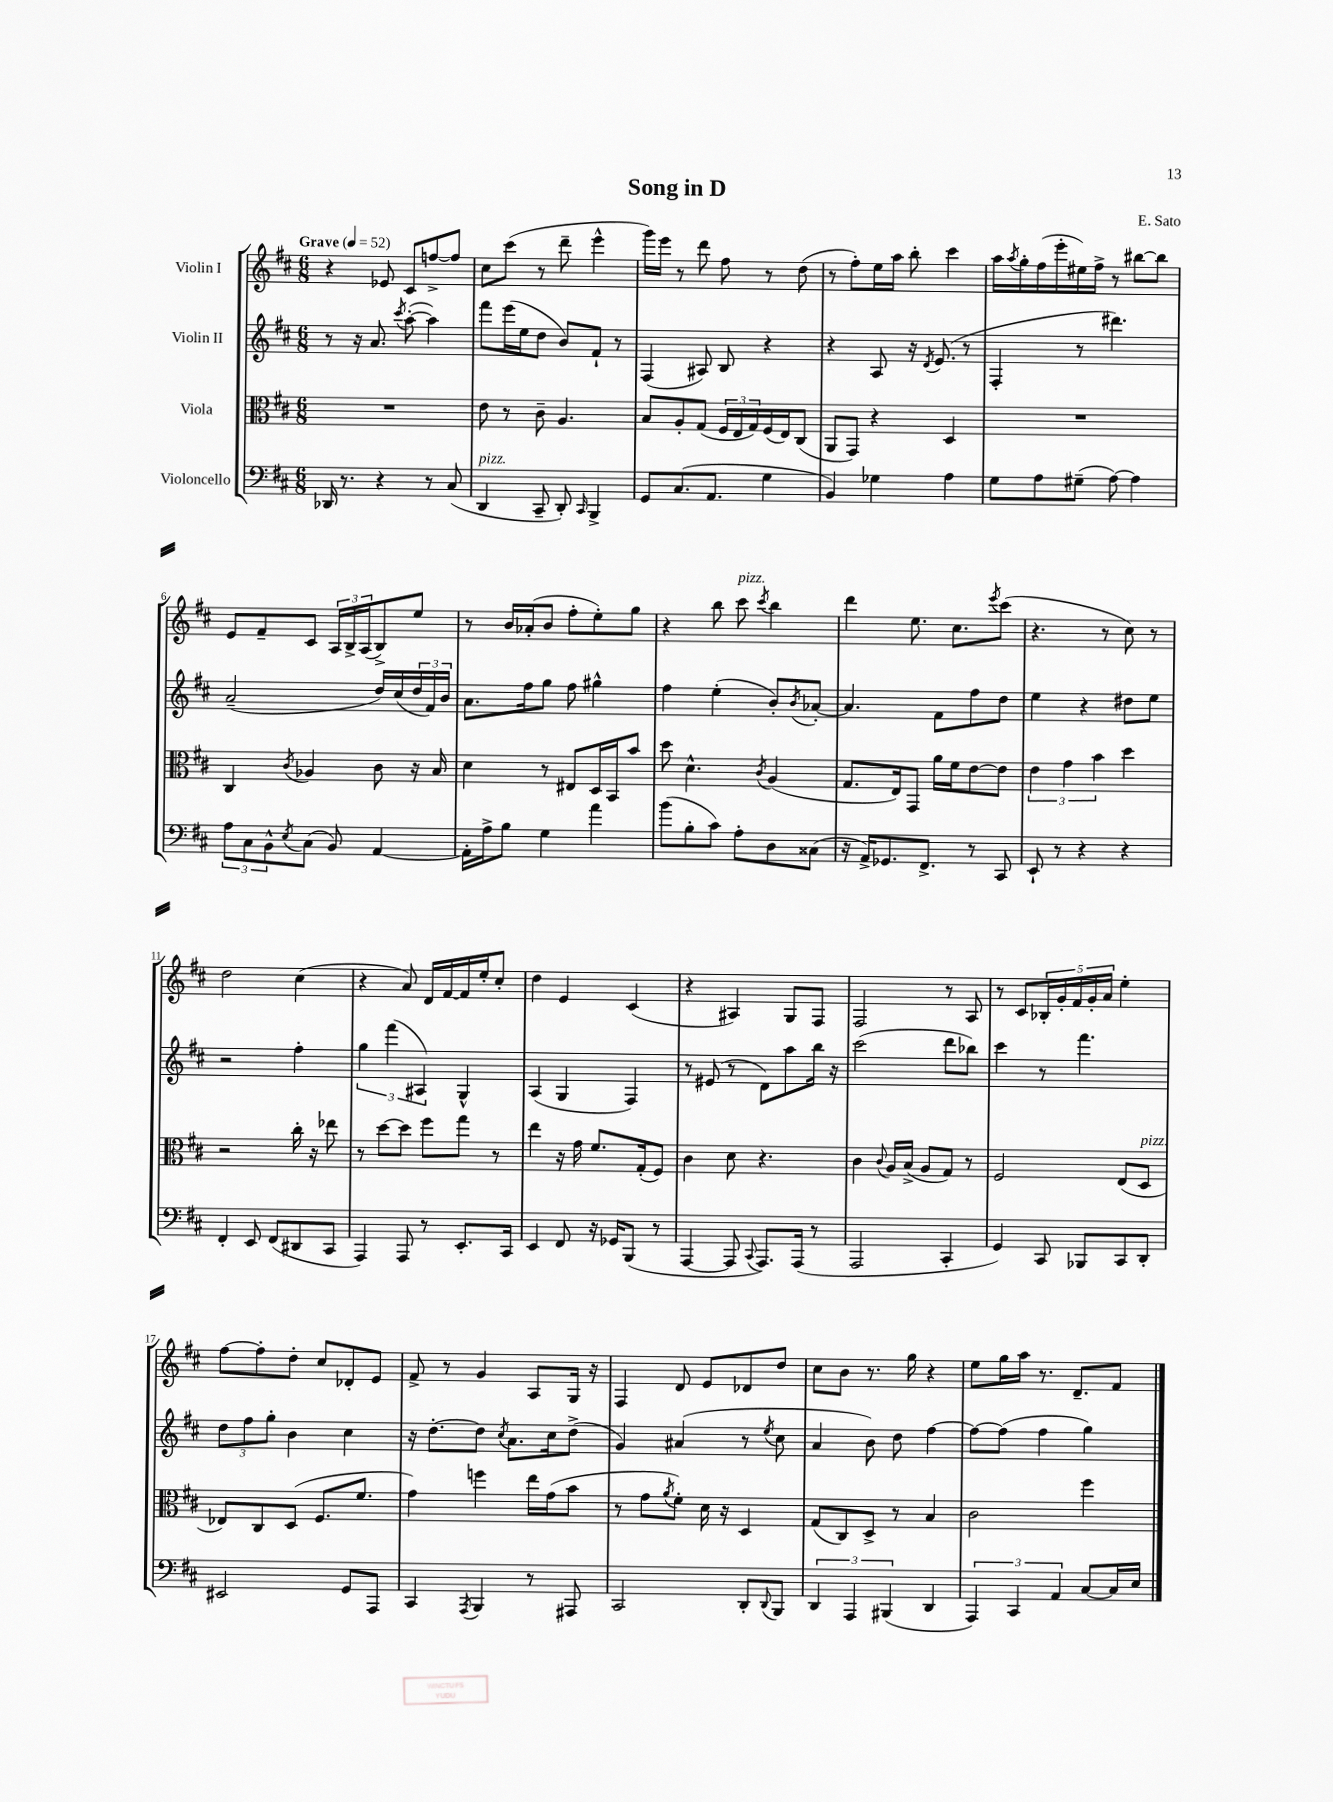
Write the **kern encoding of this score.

**kern	**kern	**kern	**kern
*staff4	*staff3	*staff2	*staff1
*clefF4	*clefC3	*clefG2	*clefG2
*k[f#c#]	*k[f#c#]	*k[f#c#]	*k[f#c#]
*M6/8	*M6/8	*M6/8	*M6/8
*MM52	*MM52	*MM52	*MM52
16DD-	2.r	8r	4r
8.r	.	.	.
.	.	16r	.
.	.	8.a	.
4r	.	.	8e-
.	.	8qccc#	.
.	.	([8aa'	8c#
8r	.	4aa])	[8ff^
(8C#	.	.	8ff]
=	=	=	=
4DD	8e	8fff#	8cc#
.	8r	(16eee	(8ccc#
.	.	16ee	.
8CC#~	8c#~	8dd	8r
8DD')	4.A	8b)	8ddd~
16qqCC#	.	.	.
4BBB^	.	8f#`	4eee^^
.	.	8r	.
=	=	=	=
8GG	8B	(4F#	16ggg)
.	.	.	16eee
(8.C#	8A'	.	8r
.	(8G	8A#)	8ddd
8.AA	.	.	.
.	24F#	8B	8ff#
.	24E	.	.
.	24G)	.	.
4G	(16F#	4r	8r
.	16E)	.	.
.	(8C#	.	(8dd
=	=	=	=
4BB)	8AA	4r	8r
.	8GG)	.	8ff#')
4G-	4r	8A	16ee
.	.	.	16aa
.	.	16r	8bb'
.	.	8qd	.
.	.	(8.e	.
4A	4D	.	4ccc#
.	.	8r	.
=	=	=	=
8G	2.r	4F#'	16aa
.	.	.	8qaa
.	.	.	16gg'
8A	.	.	(16ff#
.	.	.	16eee'
(8G#~	.	8r	16ee#)
.	.	.	16ff#^
[8A)	.	4.ddd#)	8r
4A]	.	.	[8bb#
.	.	.	8bb#]
=	=	=	=
12A	4C#	(2a~	8e
12C#	.	.	.
.	.	.	8f#~
12BB^^	.	.	.
8qE	8qc#	.	.
(8C#	4A-	.	8c#
8BB)	.	.	24A
.	.	.	24B^
.	.	.	(24A
[4AA	8c#	16dd)	8B^)
.	.	(16cc#	.
.	16r	24dd	8ee
.	.	24f#)	.
.	16B	.	.
.	.	24b	.
=	=	=	=
16AA']	4d	8.a	8r
16A^	.	.	.
8B	.	.	16b
.	.	16ff#	(16a-'
4G	8r	8gg	8b
.	8E#	8ff#	8ff#'
4a	16D	4gg#^^	8ee')
.	16BB	.	.
.	8b	.	8gg
=	=	=	=
(8b	8dd	4ff#	4r
8B'	4.d^^	.	.
8c#)	.	(4ee'	8bb
8A'	.	.	8ccc#
.	8qc#	.	8qccc#
8D	(4A	8b')	4bb
.	.	8qb	.
(8C##	.	[8a-'	.
=	=	=	=
16r	8.G	4.a-]	4ddd
16AA^)	.	.	.
8.GG-	.	.	.
.	16E)	.	.
.	8GG	.	8.ee
8.FF#^	.	.	.
.	16a	8f#	.
.	16f#	.	8.cc#
8r	[8e	8ff#	.
.	.	.	8qeee
8CC#	8e]	8dd	(8ccc#
=	=	=	=
8EE`	6e	4ee	4.r
8r	.	.	.
.	6g	.	.
4r	.	4r	.
.	6b	.	.
.	.	.	8r
4r	4dd	8dd#	8cc#)
.	.	8ee	8r
=	=	=	=
4FF#'	2r	2r	2dd
8EE	.	.	.
(8FF#	.	.	.
8DD#	16cc#'	4ff#'	(4cc#
.	16r	.	.
8CC#	8ee-	.	.
=	=	=	=
4AAA)	8r	6gg	4r
.	[8dd	.	.
.	.	(6fff#	.
8AAA	8dd]	.	8a)
.	.	6A#)	.
8r	8ff#	.	16d
.	.	.	[16f#
8.EE'	8gg	4G^^	16f#]
.	.	.	16ee'
.	8r	.	8cc#'
16CC#	.	.	.
=	=	=	=
4EE	4ee	(4A	4dd
8FF#	16r	4G	4e
.	16g	.	.
16r	8.f#	.	.
16GG-	.	.	.
(8BBB	.	4F#)	(4c#
.	(16G'	.	.
8r	8F#)	.	.
=	=	=	=
[4AAA	4c#	8r	4r
.	.	(8e#	.
8AAA]	8d	8r	4A#)
8qqCC#	.	.	.
8.AAA)	4.r	8d)	.
.	.	8aa	8G
(16AAA	.	.	.
8r	.	16bb	8F#
.	.	16r	.
=	=	=	=
2AAA	4c#	(2ccc#	2F#
.	8qqc#	.	.
.	16A	.	.
.	(16B^	.	.
.	8A	.	.
4CC#'	8G)	8ddd	8r
.	8r	8bb-)	8A
=	=	=	=
4GG)	2F#	4ccc#	8r
.	.	.	8c#
8CC#	.	8r	20B-'
.	.	.	20g'
.	.	.	20f#
8BBB-	.	4.fff#	.
.	.	.	20g'
.	.	.	20a
8CC#	(8E	.	4ee'
8DD'	8D	.	.
=	=	=	=
2EE#	8E-)	12dd	[8ff#
.	.	12ff#	.
.	8C#	.	8ff#']
.	.	12gg'	.
.	(8D	4b	8dd'
.	8.F#	.	8cc#
8GG	.	4cc#	8d-'
.	8.f#	.	.
8AAA	.	.	8e
=	=	=	=
4CC#	4g)	16r	8f#^
.	.	[8.dd'	.
.	.	.	8r
8qAAA	.	.	.
4BBB	4ff	8dd]	4g
.	.	8qcc#	.
.	.	8.a	.
8r	16ee	.	8A
.	(16g	16cc#	.
8AAA#	8b	(8dd^	16G
.	.	.	16r
=	=	=	=
2CC#	8r	4g)	4F#
.	8g	.	.
.	8qa	.	.
.	8f#')	(4a#	8d
.	16d	.	8e
.	16r	.	.
8DD'	4D	8r	8d-
8qqDD	.	8qee	.
8BBB	.	8cc#	8dd
=	=	=	=
6DD	(8G	4a	8cc#
.	8C#)	.	8b
6AAA	.	.	.
.	8D^	8b)	8.r
(6BBB#	.	.	.
.	8r	8dd	.
.	.	.	16gg
4DD	4B	[4ff#	4r
=	=	=	=
6AAA)	2c#	8ff#_	8ee
.	.	(8ff#]	16gg
6CC#	.	.	.
.	.	.	16aa
.	.	4ff#	8.r
6AA	.	.	.
.	.	.	8.d~
[8C#	4ff#	4gg)	.
16C#]	.	.	8f#
16E	.	.	.
==	==	==	==
*-	*-	*-	*-
